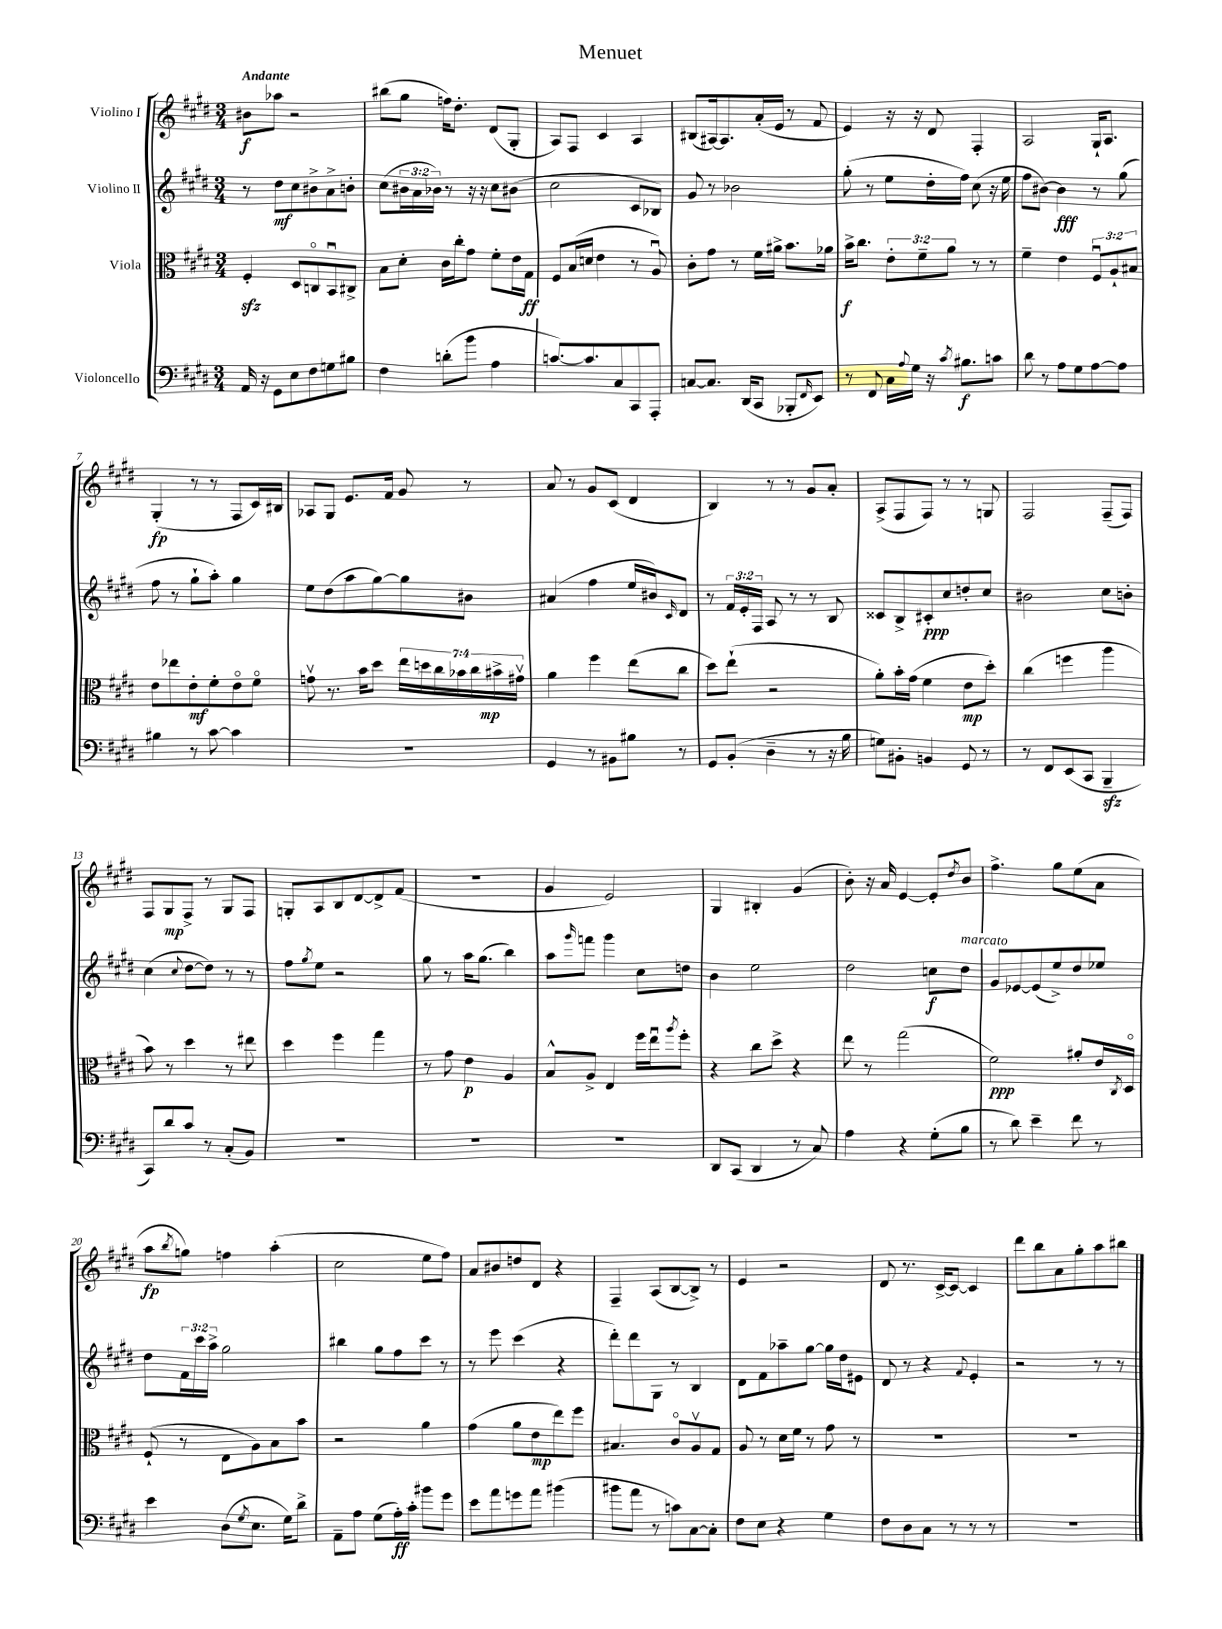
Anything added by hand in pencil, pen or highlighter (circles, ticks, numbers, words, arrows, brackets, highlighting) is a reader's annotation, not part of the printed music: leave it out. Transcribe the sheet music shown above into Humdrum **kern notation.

**kern	**kern	**kern	**kern
*staff4	*staff3	*staff2	*staff1
*clefF4	*clefC3	*clefG2	*clefG2
*k[f#c#g#d#]	*k[f#c#g#d#]	*k[f#c#g#d#]	*k[f#c#g#d#]
*M3/4	*M3/4	*M3/4	*M3/4
16AA/	4F#'/	8r	8b#\L
16r	.	.	.
8GG#\L	.	8dd#\L	8aa-\J
8E\	8D#/L	8cc#\	2r
8F#\	8Co/	8b#^\	.
8G\	8BBu/	8a^\	.
8B#\J	8C#^/J	8b'\J	.
=	=	=	=
4F#\	8B\L	(8cc#\L	(8bb#\L
.	8d#'\J	24b#\L	8gg#\J
.	.	24a\	.
.	.	24b-\JJ)	.
(8d'\L	16c#\LL	8r	16ff\LK)
.	16cc#'\J	.	8.dd#'\J
8b\J	8g#\J	16r	.
.	.	16r	.
4A\	8f#'\L	8cc#\L	(8d#/L
.	16e\L	(8b#\J	8G#'/J
.	16G#\JJ	.	.
=	=	=	=
[8.c/L)	8F#/L	2cc#\	8A/L)
.	(16B/L	.	8F#/J
8.c/]	16d/JJ	.	.
.	4e\	.	4c#/
8C#/	.	.	.
8CC#/	8r	8c#/L	4A/
8AAA'/J	8Au/)	8B-/J)	.
=	=	=	=
[8C/L	8c#'\L	8g#/	(8B#/L
8.C/]J	8g#\J	8r	[16A#/k)
.	.	.	8.A#/]
.	8r	2b-\	.
(16DD#/LK	.	.	.
8CC#/J	16f#\LL	.	(16a'/L
.	16a#^\JJ	.	16e/JJ
8BBB-'/L	8.b\L	.	8r
16qqFF#/	.	.	.
8EE/J)	.	.	8f#/
.	16a-\Jk	.	.
=	=	=	=
8r	16b^\LK	(8gg#'\	4e/)
.	8.cc#\J	.	.
8FF#/	.	8r	.
16C#\LL	12e'\L	8ee\L	16r
8qqA/	.	.	.
16G#\JJ	.	.	16r
.	12f#~\	.	.
16r	.	16dd#'\L	8d#/
.	12a\J	.	.
8qc#/	.	.	.
8.B#\L	.	16ff#\JJ)	.
.	8r	(8cc#\	4F#'/
8c\J	8r	16r	.
.	.	16ee\	.
=	=	=	=
8d#\	4f#~\	8ff#\L	2A/
8r	.	[8b#\J)	.
8A\L	4e\	4b#\]	.
8G#\	.	.	.
[8A\	12F#u/L	8r	16G#`/LK
.	.	.	8.A/J
.	12A`/	.	.
8A\]J	.	(8gg#\	.
.	12B#/J	.	.
=	=	=	=
4B#\	8e\L	8ff#\	(4G#'/
.	8ee-\	8r	.
8r	8e'\	8gg#`\L	8r
[8c#\	8f#'\	8aa'\J)	8r
4c#\]	8eo\	4gg#\	8F#/L
.	8f#o\J	.	16c#/L)
.	.	.	16B#/JJ
=	=	=	=
2.r	8gv\	8ee\L	8A-/L
.	8.r	(8dd#\	8G#/J
.	.	8aa\	8.e/L
.	16b\LK	.	.
.	8dd#\J	[8gg#\)	.
.	.	.	16f#/Jk
.	28ee\LL	8gg#\]	8g#/
.	28dd\	.	.
.	28cc#\	.	.
.	28b-\	.	.
.	.	8b#\J	8r
.	28cc#\	.	.
.	28b#^\	.	.
.	28g#v\JJ	.	.
=	=	=	=
4GG#/	4a\	(4a#/	8a/
.	.	.	8r
8r	4ff#\	4ff#\	8g#/L
8BB#\L	.	.	(8c#/J
8B#\J	(8ee\L	16ee/LL	4d#/
.	.	16b#/J)	.
.	.	16qqc#/	.
8r	8cc#\J	8d#/J	.
=	=	=	=
8GG#/L	8dd#\L)	8r	4B/)
(8BB'/J	(8ee`\J	24f#/LL	.
.	.	24e'/	.
.	.	24F#/JJ	.
4D#~\	2r	8A/	8r
.	.	8r	8r
8r	.	8r	8g#/L
16r	.	8B/	8a'/J
16B\	.	.	.
=	=	=	=
8G\L)	8a'\L)	8c##/L	(8A^/L
8BB#'\J	16b'\L	8B^/	8F#/
.	(16g#\JJ	.	.
4BB/	4f#\	8c#'/	8F#/J)
.	.	8cc#/	8r
8GG#/	8e\L	8dd'/	8r
8r	8dd#'\J)	8cc#/J	8G/
=	=	=	=
8r	(4cc#\	2b#\	2F#/
8FF#/L	.	.	.
(8EE/	4ff\	.	.
8CC#/J	.	.	.
4BBB~/	4aa\	8cc#\L	(8F#~/L
.	.	8b'\J	8F#/J)
=	=	=	=
8CC#/L)	8b\)	(4cc#\	8F#/L
8d#/	8r	.	8G#/
.	.	8qqcc#/	.
8c#/J	4dd#\	[8dd#\L	8F#^/J
8r	.	8dd#\]J)	8r
(8C#'/L	8r	8r	8G#/L
8BB/J)	8ee#\	8r	8F#/J
=	=	=	=
2.r	4dd#\	8ff#\L	8G'/L
.	.	8qgg#/	.
.	.	8ee\J	8A/
.	4ff#\	2r	8B/
.	.	.	[8d#/
.	4gg#\	.	8d#^/]
.	.	.	(8f#/J
=	=	=	=
2.r	8r	8gg#\	2.r
.	8g#\	8r	.
.	4e\	16aa\LK	.
.	.	(8.gg#\J	.
.	4A/	4bb\)	.
=	=	=	=
2.r	8B^^/L	8aa\L	4g#/
.	.	16qqggg#/	.
.	8A^/J	8fff\J	.
.	4E/	4ggg#\	2e/)
.	16ff#\LL	8cc#\L	.
.	16eeu\J	.	.
.	8qaa/	.	.
.	8ff#'\J	8dd\J	.
=	=	=	=
8DD#/L	4r	4b\	4G#/
(8CC#/J	.	.	.
4DD#/	8cc#\L	2ee\	4B#'/
.	8dd#^\J	.	.
8r	4r	.	(4g#/
8C#/)	.	.	.
=	=	=	=
4A\	8ee\	2dd#\	8b'\)
.	8r	.	16r
.	.	.	16a/
4r	(2gg#\	.	[4e/
(8G#'\L	.	8cc\L	8e'/]L
.	.	.	8qdd#/
8B\J	.	8dd#\J	8b/J
=	=	=	=
8r	2f#\)	8g#/L	4.ff#^\
8d#\)	.	[8e-/	.
4e~\	.	(8e-/]	.
.	.	8ee^/)	8gg#\L
8f#\	8a#'/L	8dd#/	(8ee\
8r	16e/L	8ee-/J	8a\J
.	8qC#/	.	.
.	16D#o/JJ	.	.
=	=	=	=
4e\	(8F#`/	8dd#\L	8aa\L
.	.	.	8qbb/
.	8r	24f#\L	8gg\J)
.	.	24ccc#\	.
.	.	24aa^\JJ	.
(8D#\L	8E\L	2gg#\	4ff\
8qG#/	.	.	.
8.E\J	8A\)	.	.
.	8B\	.	(4aa'\
16G#\LK)	.	.	.
8d#^\J	8b\J	.	.
=	=	=	=
8AA~\L	2r	4bb#\	2cc#\
8A\J	.	.	.
(8G#\L	.	8gg#\L	.
16A'\L)	.	8ff#\	.
16c#'\JJ	.	.	.
8b#\L	4a\	8ccc#\J	8ee\L
8g#\J	.	8r	8ff#\J)
=	=	=	=
8e\L	(4g#\	8r	8a/L
8a\	.	8eee\	8b#/
8g\	8a\L	(4ccc#\	8dd/
8a\J	8e\	.	8d#/J
(4b#\	8ee\)	4r	4r
.	8ff#\J	.	.
=	=	=	=
8b#\L	4.B#/	8ddd#'\L)	4F#~/
8a\J	.	8ddd#\	.
8r	.	8G#\J	(8A/L
8c\L)	8c#o/L	8r	[8B/
[8C#\	8Av/	4B/	8B^/]J)
8C#'\]J	8G#/J	.	8r
=	=	=	=
8F#\L	8A/	8d#\L	4e/
8E\J	8r	8f#\	.
4r	16d#\LL	8aa-~\	2r
.	16f#\JJ	.	.
.	8r	[8gg#\J	.
4G#\	8g#\	16gg#\]LL	.
.	.	16dd#\J	.
.	8r	8e#\J	.
=	=	=	=
8F#\L	2.r	8d#/	8d#/
8D#\	.	8r	8.r
8C#\J	.	4r	.
.	.	.	[16c#^/LK
8r	.	.	8c#/_J
.	.	8qqf#/	.
8r	.	4e'/	4c#/]
8r	.	.	.
=	=	=	=
2.r	2.r	2r	8ddd#\L
.	.	.	8bb\
.	.	.	8a\
.	.	.	8gg#'\
.	.	8r	8aa\
.	.	8r	8bb#\J
==	==	==	==
*-	*-	*-	*-
